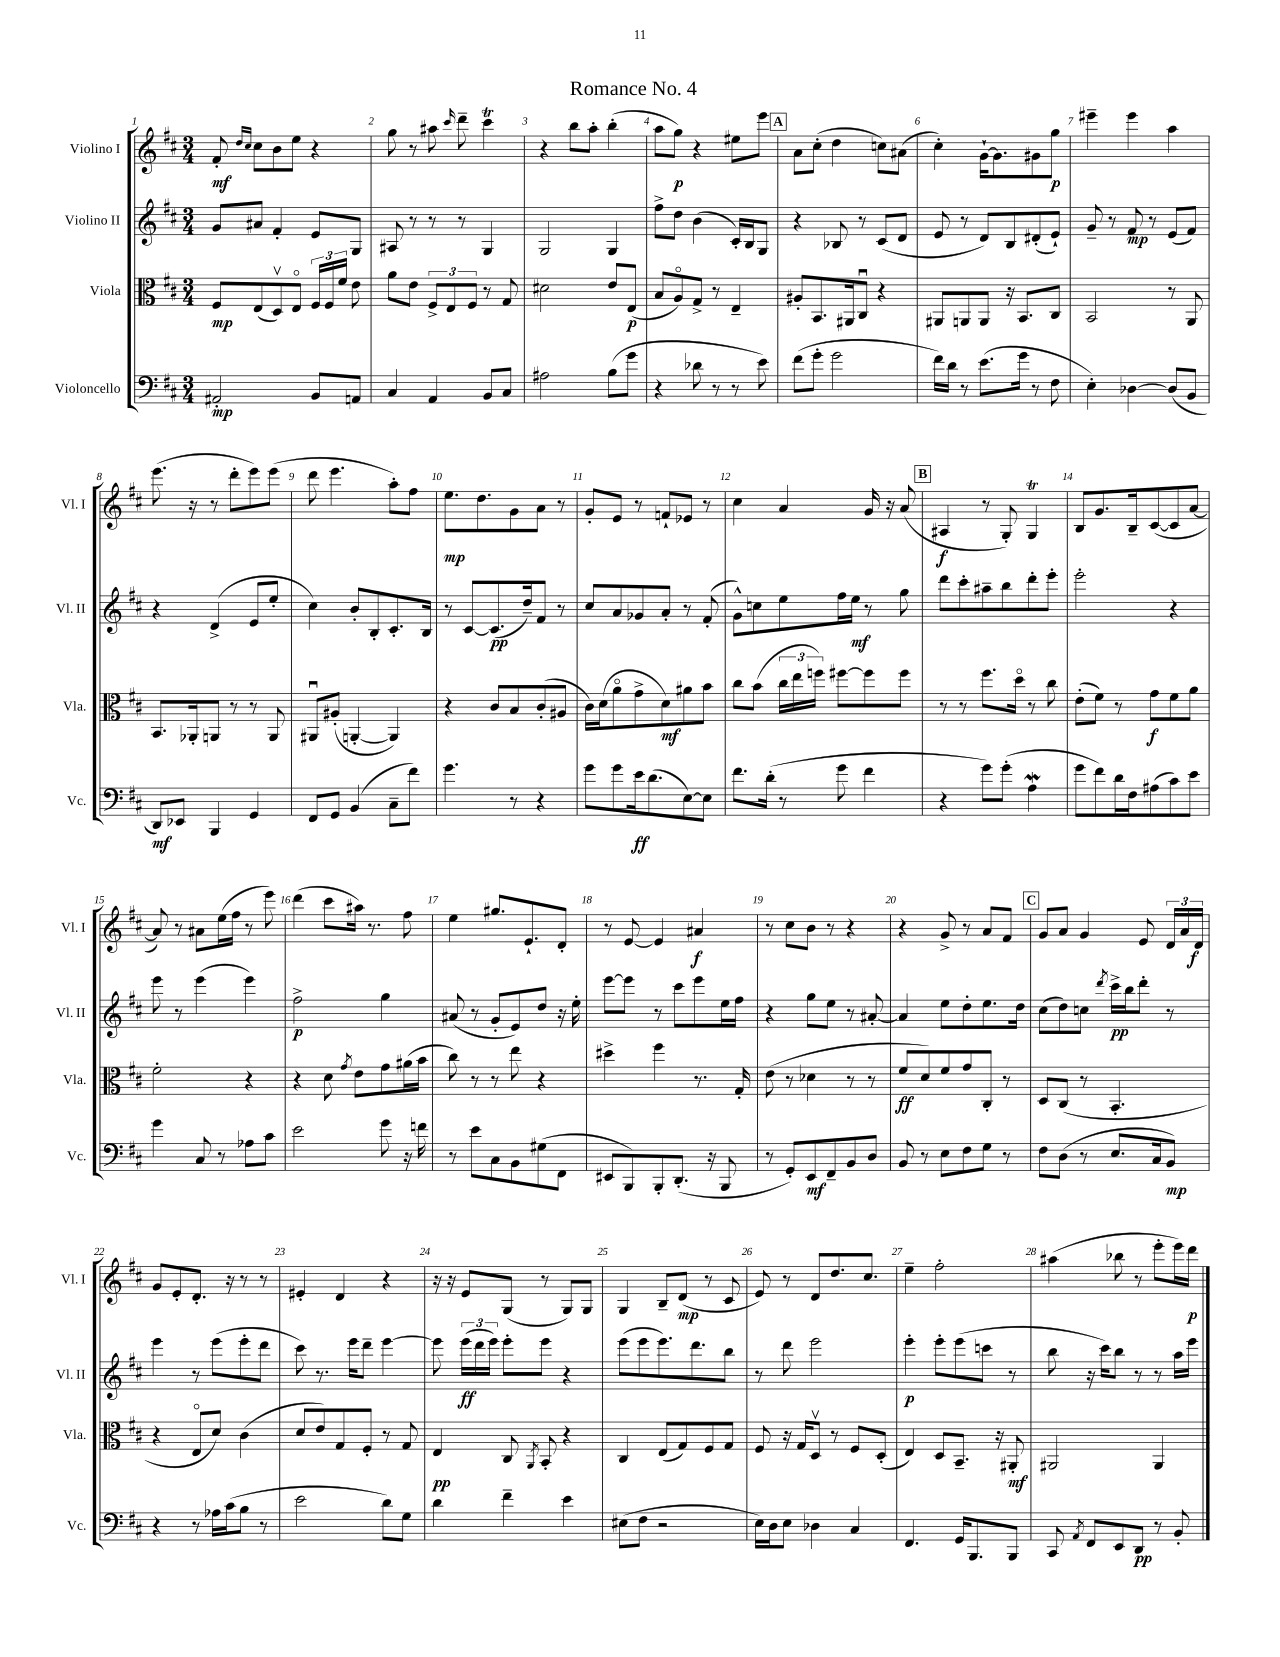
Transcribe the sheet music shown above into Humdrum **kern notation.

**kern	**kern	**kern	**kern
*staff4	*staff3	*staff2	*staff1
*clefF4	*clefC3	*clefG2	*clefG2
*k[f#c#]	*k[f#c#]	*k[f#c#]	*k[f#c#]
*M3/4	*M3/4	*M3/4	*M3/4
2AA#'/	8F#/L	8g/L	8f#'/
.	.	.	16qqdd/LL
.	.	.	16qqcc#/JJ
.	(8E/	8a#/J	8cc#\L
.	8Dv/)	4f#'/	8b\
.	8Eo/J	.	8ee\J
8BB/L	24F#/LL	8e/L	4r
.	24F#/	.	.
.	24f#/JJ	.	.
8AA/J	8e\	8G/J	.
=	=	=	=
4C#/	8a\L	8A#/	8gg\
.	8e\J	8r	8r
4AA/	12F#^/L	8r	8aa#\
.	12E/	.	.
.	.	.	16qqccc#/
.	.	8r	8ddd~\
.	12F#/J	.	.
8BB/L	8r	4G/	4ccc#\
8C#/J	8G/	.	.
=	=	=	=
2A#\	2d#\	2G/	4r
.	.	.	8bb\L
.	.	.	8aa'\J
(8B\L	8e/L	4G/	(4bb'\
8g\J	(8E/J	.	.
=	=	=	=
4r	8B/L	8ff#^\L	8aa\L
.	8Ao/)	8dd\J	8gg\J)
8d-\	8G^/J	(4b\	4r
8r	8r	.	.
8r	4E~/	16c#'/LL)	8ee#\L
.	.	16B/J	.
8e\)	.	8G/J	8eee\J
=	=	=	=
(8f#\L	8A#'/L	4r	8a\L
8g'\J	8.BB/	.	(8cc#'\J
2g\	.	8B-/	4dd\
.	16AA#/k	.	.
.	8C#u/J	8r	.
.	4r	(8c#/L	8cc\L)
.	.	8d/J	(8a#\J
=	=	=	=
16f#\LL)	8AA#/L	8e/	4cc#'\)
16d\JJ	.	.	.
8r	8AA/	8r	.
(8.e\L	8AA/J	8d/L)	[16g`\LK
.	.	.	8.g\]
.	16r	8B/	.
16g\Jk	8.BB/L	.	.
8r	.	(8d#'/	8g#\
8F#\	8C#/J	8e`/J)	8gg\J
=	=	=	=
4E'\)	2BB/	8g~/	4eee#~\
.	.	8r	.
[4D-\	.	8f#/	4eee#\
.	.	8r	.
(8D-/]L	8r	(8e/L	4aa\
8BB/J	8AA/	8f#/J)	.
=	=	=	=
8DD/L)	8.BB/L	4r	(8.eee\
8EE-/J	.	.	.
.	16AA-'/k	.	16r
4BBB/	8AA/J	(4d^/	8r
.	8r	.	8ddd'\L
4GG/	8r	8e/L	8eee\)
.	8AA/	8ee'/J	(8eee\J
=	=	=	=
8FF#/L	8AA#u/L	4cc#\)	8ddd\
8GG/J	(8A#'/J	.	4.eee\
(4BB/	[4AA'/	8b'/L	.
.	.	8B'/	.
8C#~\L	4AA/])	8.c#'/	8aa'\L)
8f#\J)	.	.	8ff#\J
.	.	16B/Jk	.
=	=	=	=
4.g\	4r	8r	8.ee\L
.	.	[8c#/L	.
.	.	.	8.dd\
.	8c#/L	(8.c#/]	.
8r	8B/	.	8g\
.	.	16dd~/k)	.
4r	(8c#'/	8f#/J	8a\J
.	8A#/J	8r	8r
=	=	=	=
8g\L	16c#\LL)	8cc#/L	8g'/L
.	(16d\J	.	.
8g\	8ao\	8a/	8e/J
16e\k	8g^\	8g-/	8r
(8.d\	.	.	.
.	8d\)	8a'/J	8f`/L
[8E\)	8a#\	8r	8e-/J
8E\]J	8b\J	(8f#'/	8r
=	=	=	=
8.f#\L	8cc#\L	8g^^\L)	4cc#\
.	(8b\J	8cc\	.
(16d'\Jk	.	.	.
8r	24cc#\LL	8ee\	4a/
.	24ee\	.	.
.	24ff\JJ)	.	.
8g\	[8ff#\L	16ff#\L	.
.	.	16ee\JJ	.
4f#\	8ff#\]	8r	16g/
.	.	.	16r
.	8ff#\J	8gg\	(8a/
=	=	=	=
4r	8r	8ddd\L	4A#/
.	8r	8ccc#'\	.
8g\L)	8.ff#\L	8aa#~\	8r
(8g'\J	.	8bb\	8G'/)
.	16ddo\Jk	.	.
4A\	8r	8ddd'\	4G/
.	8cc#\	8eee'\J	.
=	=	=	=
8g\L	(8e'\L	2eee'\	8B/L
8f#\)	8f#\J)	.	8.g/
16d\L	8r	.	.
16F#\J	.	.	16B~/k
(8A#\	8g\L	.	([8c#/
8c#\)	8f#\	4r	8c#/]
8e\J	8a\J	.	[8a/J
=	=	=	=
4g\	2f#'\	8eee\	8a/])
.	.	8r	8r
8C#/	.	(4eee\	8a#\L
8r	.	.	(16ee\L
.	.	.	16ff#\JJ
8A-\L	4r	4eee\)	8r
8c#\J	.	.	8eee\)
=	=	=	=
2e\	4r	2ff#^\	(4ddd\
.	8d\	.	8ccc#\L
.	8qg/	.	.
.	8e\L	.	16aa#\Jk)
.	.	.	8.r
8g\	8g\	4gg\	.
16r	(16a#\L	.	8ff#\
16f\	16b\JJ	.	.
=	=	=	=
8r	8cc#\)	(8a#/	4ee\
8e\L	8r	8r	.
8C#\	8r	8g'/L	8.gg#/L
8BB\	8ee\	8e/)	.
.	.	.	8.e`/
(8G#\	4r	8dd/J	.
8FF#\J	.	16r	8d'/J
.	.	16ee'\	.
=	=	=	=
8EE#/L	4dd#^\	[8eee\L	8r
8BBB/)	.	8eee\]J	[8e/
8BBB'/	4ff#\	8r	4e/]
(8.DD'/J	.	8ccc#\L	.
.	8.r	8eee\	4a#/
16r	.	.	.
8BBB/	.	16ee\L	.
.	16G'/	16ff#\JJ	.
=	=	=	=
8r	(8e\	4r	8r
8GG'/L)	8r	.	8cc#\L
8EE/	4d-\	8gg\L	8b\J
8FF#~/	.	8ee\J	8r
8BB/	8r	8r	4r
8D/J	8r	[8a#'/	.
=	=	=	=
8BB/	8f#/L	4a#/]	4r
8r	8d/)	.	.
8E\L	8f#/	8ee\L	8g^/
8F#\	8g/	8dd'\	8r
8G\J	8C#'/J	8.ee\	8a/L
8r	8r	.	8f#/J
.	.	16dd\Jk	.
=	=	=	=
8F#\L	8D/L	(8cc#\L	8g/L
(8D\J	(8C#/J	8dd\)	8a/J
8r	8r	8cc\J	4g/
.	.	8qddd/	.
8.E/L	4.BB'/	16ccc#^\LL	.
.	.	16bb\J	.
.	.	8ddd'\J	8e/
16C#/k	.	.	.
8BB/J)	.	8r	24d/LL
.	.	.	24a/
.	.	.	24d/JJ
=	=	=	=
4r	4r	4eee\	8g/L
.	.	.	8e'/
8r	8Eo/L	8r	8.d'/J
16A-\LL	8d/J)	(8eee\L	.
(16c#\J	.	.	16r
8B\J	(4c#\	8eee'\	8r
8r	.	8ddd\J	8r
=	=	=	=
2e\	8d/L	8ccc#\)	4e#'/
.	8e/)	8.r	.
.	8G/	.	4d/
.	.	16eee\LK	.
.	8F#'/J	8ddd~\J	.
8d\L)	8r	[4eee\	4r
8G\J	8G/	.	.
=	=	=	=
4d\	4E/	8eee\]	16r
.	.	.	16r
.	.	(24eee\LL	8e/L
.	.	24ddd\	.
.	.	24eee\JJ)	.
4f#~\	8C#/	8eee'\L	(8G/J
.	8qAA/	.	.
.	8BB'/	8eee\J	8r
4e\	4r	4r	8G/L)
.	.	.	8G/J
=	=	=	=
(8E#\L	4C#/	(8eee\L	4G/
8F#\J	.	8eee\	.
2r	(8E/L	8.eee\)	8B~/L
.	8G/)	.	(8d/J
.	.	8.ddd\	.
.	8F#/	.	8r
.	8G/J	8bb\J	8c#/
=	=	=	=
16E\LL)	8F#/	8r	8e/)
16D\J	.	.	.
8E\J	16r	8ddd\	8r
.	16G/LK	.	.
4D-\	8Dv/J	2eee\	8d/L
.	8r	.	8.dd/
4C#/	8F#/L	.	.
.	.	.	8.cc#/J
.	(8D'/J	.	.
=	=	=	=
4.FF#/	4E/)	4eee'\	4ee~\
.	8D/L	8eee'\L	2ff#'\
16GG/LK	8.BB~/J	(8eee\	.
8.BBB/	.	.	.
.	.	8ccc\J	.
.	16r	.	.
8BBB/J	8AA#'/	8r	.
=	=	=	=
8CC#/	2AA#/	8bb\	(4aa#\
8qAA/	.	.	.
8FF#/L	.	16r	.
.	.	16ccc#\LK)	.
8EE/	.	8bb\J	8bb-\
8DD/J	.	8r	8r
8r	4AA#/	8r	8eee'\L
8BB'/	.	16aa\LL	16eee\L)
.	.	16eee\JJ	16ddd\JJ
==	==	==	==
*-	*-	*-	*-
